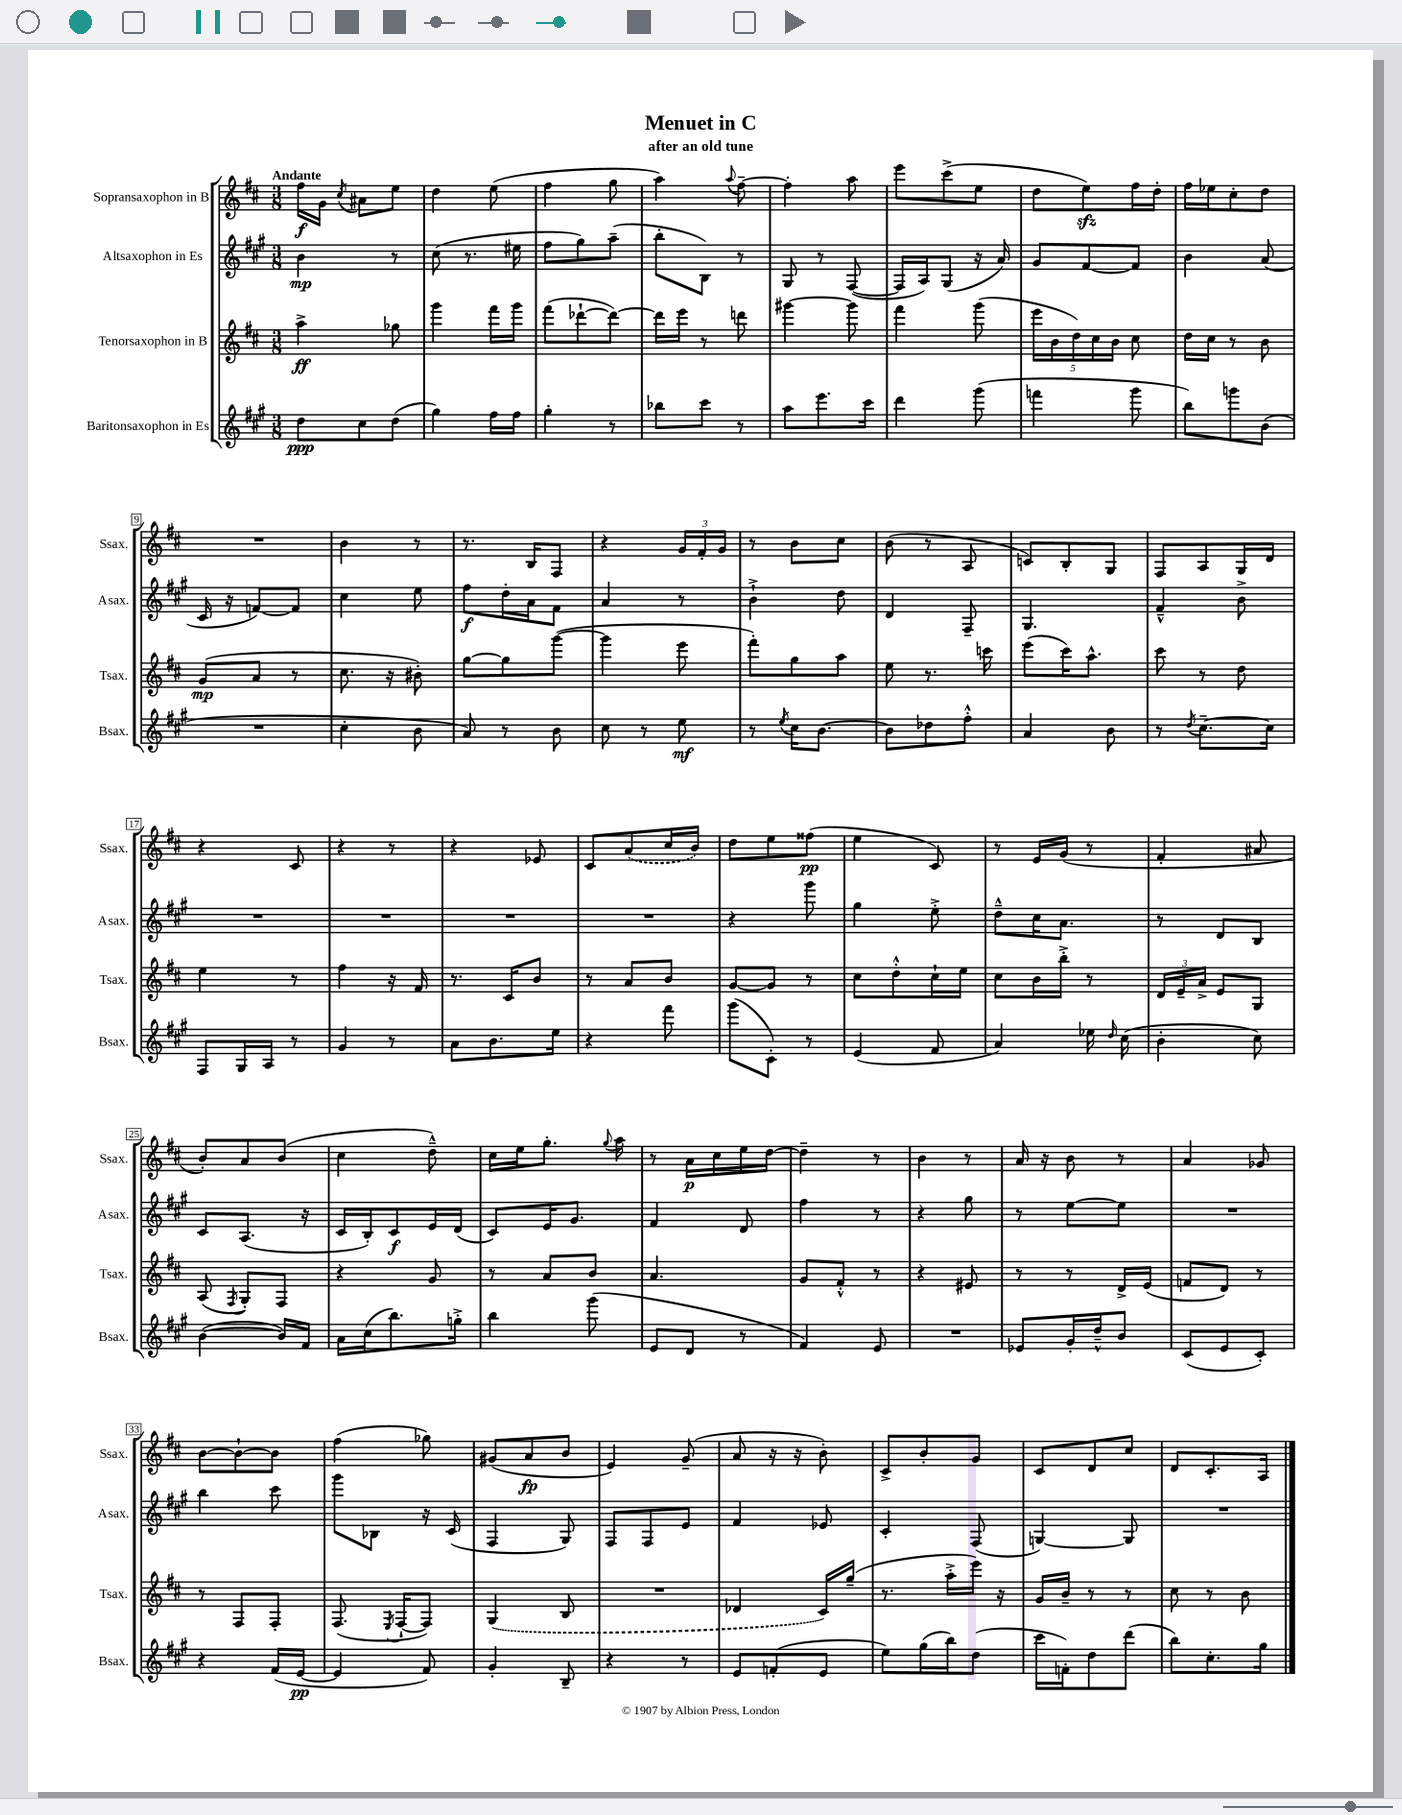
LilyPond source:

\header { title = "Menuet in C" subtitle = "after an old tune" }
<<
\new StaffGroup <<
\new Staff = "s0" \with { instrumentName = "Sopransaxophon in B" shortInstrumentName = "Ssax." } {
    \clef treble \key d \major \numericTimeSignature \time 3/8 \tempo "Andante"
    \autoBeamOff fis''16[\f g'16] \acciaccatura { cis''8 } ais'8[ e''8] |
    d''4 e''8( |
    fis''4 g''8 |
    a''4) \appoggiatura { a''8 } fis''8~-- |
    fis''4-. a''8 |
    e'''8[ cis'''8->( e''8] |
    d''8[ e''8\sfz) fis''16 d''16]-. |
    fis''16[ ees''16 cis''8-. d''8] |
    R4. |
    b'4 r8 |
    r8. b16[ fis8] |
    r4 \tuplet 3/2 { g'16[ fis'16-. g'16] } |
    r8 b'8[ cis''8] |
    b'8( r8 a8 |
    c'8[) b8-. g8] |
    fis8[ a8 g16 d'16] |
    r4 cis'8 |
    r4 r8 |
    r4 ees'8 |
    cis'8[ \once \slurDashed a'8( cis''16 b'16]) |
    d''8[ e''8 fisis''8]\pp( |
    e''4 cis'8) |
    r8 e'16[ g'16]( r8 |
    fis'4-. ais'8 |
    b'8[-.) a'8 b'8]( |
    cis''4 d''8---^) |
    cis''16[ e''16 g''8.]-. \appoggiatura { g''8 } a''16 |
    r8 a'16[\p cis''16 e''16 d''16]~ |
    d''4-- r8 |
    b'4 r8 |
    a'16 r16 b'8 r8 |
    a'4 ges'8 |
    b'8[~ b'8~-! b'8] |
    fis''4( ges''8) |
    gis'8[( a'8\fp b'8] |
    e'4) g'8--( |
    a'8 r16 r16 b'8-.) |
    cis'8[-> b'8-. g'8] |
    cis'8[ d'8 cis''8] |
    d'8[ cis'8.-. a16] \bar "|." |
}
\new Staff = "s1" \with { instrumentName = "Altsaxophon in Es" shortInstrumentName = "Asax." } {
    \clef treble \key a \major \numericTimeSignature \time 3/8
    \autoBeamOff b'4\mp r8 |
    cis''8( r8. eis''16 |
    fis''8[ gis''8) a''8]--( |
    b''8[-. b8]) r8 |
    gis8 r8 fis8~( |
    fis16[ a16) gis8]( r16 a'16) |
    gis'8[ fis'8~ fis'8] |
    b'4 a'8( |
    cis'16 r16 f'8[~) f'8] |
    cis''4 e''8 |
    fis''8[\f d''16-. a'16 fis'8] |
    a'4 r8 |
    b'4-!-> d''8 |
    d'4 fis8-- |
    gis4. |
    fis'4---^ b'8-> |
    R4. |
    R4. |
    R4. |
    R4. |
    r4 gis'''8 |
    gis''4 e''8-.-> |
    d''8[---^ cis''16 a'8.] |
    r8 d'8[ b8] |
    cis'8[ a8.]( r16 |
    cis'16[ b16-.) cis'8\f e'16 d'16]( |
    cis'8[) e'16 gis'8.] |
    fis'4 d'8 |
    fis''4 r8 |
    r4 gis''8 |
    r8 e''8[~ e''8] |
    R4. |
    b''4 cis'''8 |
    gis'''8[ bes8] r16 cis'16( |
    fis4 gis8) |
    fis8[ fis8 e'8] |
    fis'4 ees'8 |
    cis'4-. fis8( |
    g4~) g8 |
    R4. \bar "|." |
}
\new Staff = "s2" \with { instrumentName = "Tenorsaxophon in B" shortInstrumentName = "Tsax." } {
    \clef treble \key d \major \numericTimeSignature \time 3/8
    \autoBeamOff a''4->\ff ges''8 |
    g'''4 fis'''16[ g'''16] |
    fis'''8[( des'''8~-! des'''8]~) |
    des'''16[ e'''16] r8 d'''8 |
    gis'''4~ gis'''8 |
    fis'''4 g'''8( |
    \tuplet 5/4 { e'''16[ b'16 d''16) cis''16 b'16] } cis''8 |
    d''16[ cis''16] r8 b'8 |
    g'8[\mp( a'8] r8 |
    cis''8. r16 bis'8-.) |
    g''8[~ g''8 g'''8]~( |
    g'''4 e'''8 |
    fis'''8[-.) g''8 a''8] |
    e''8 r8. c'''16 |
    e'''8[( cis'''16) a''8.]-^ |
    cis'''8 r8 d''8 |
    e''4 r8 |
    fis''4 r16 fis'16 |
    r8. cis'16[ b'8] |
    r8 a'8[ b'8] |
    g'8[~ g'8] r8 |
    cis''8[ d''8-.-^ cis''16-! e''16] |
    cis''8[ b'16 b''16]-.-> r8 |
    \tuplet 3/2 { d'16[ e'16-- a'16]-> } e'8[ g8] |
    a8( \acciaccatura { fis8 } g8[-.) fis8] |
    r4 g'8 |
    r8 a'8[ b'8] |
    a'4. |
    g'8[ fis'8]-.-^ r8 |
    r4 eis'8 |
    r8 r8 d'16[-> e'16]( |
    f'8[ d'8]) r8 |
    r8 fis8[ fis8]-. |
    fis8.( \acciaccatura { e8 } fis16[~-! fis8]) |
    \once \slurDashed g4( b8 |
    R4. |
    des'4 cis'16[) g''16]--( |
    r8. a''16[-.-> e'''16]) r16 |
    g'16[ b'16]-- r8 r8 |
    cis''8 r8 b'8 \bar "|." |
}
\new Staff = "s3" \with { instrumentName = "Baritonsaxophon in Es" shortInstrumentName = "Bsax." } {
    \clef treble \key a \major \numericTimeSignature \time 3/8
    \autoBeamOff d''8[\ppp cis''8 d''8]( |
    gis''4) fis''16[ fis''16] |
    gis''4-. r8 |
    bes''8[ cis'''8] r8 |
    a''8[ e'''8. cis'''16] |
    d'''4 gis'''8( |
    f'''4 gis'''8 |
    b''8[) g'''8 b'8]( |
    R4. |
    cis''4-. b'8 |
    a'8) r8 b'8 |
    cis''8 r8 e''8\mf |
    r8 \acciaccatura { e''8 } cis''16[ b'8.]~ |
    b'8[ des''8 fis''8]-.-^ |
    a'4 b'8 |
    r8 \acciaccatura { d''8 } cis''8.[~-- cis''16] |
    fis8[ gis16 a16] r8 |
    gis'4 r8 |
    a'8[ b'8. e''16] |
    r4 fis'''8 |
    gis'''8[( cis'8]-.) r8 |
    e'4( fis'8 |
    a'4) ees''16 \grace { d''16 } cis''16( |
    b'4-. cis''8) |
    b'4~( b'16[) fis'16] |
    a'16[ cis''16( b''8.) g''16]-.-> |
    b''4 gis'''8( |
    e'8[ d'8] r8 |
    fis'4) e'8 |
    R4. |
    ees'8[ gis'16-. d''16---^ b'8] |
    cis'8[( e'8 cis'8]-.) |
    r4 fis'16[( e'16]~\pp |
    e'4 fis'8) |
    gis'4-. b8-- |
    r4 r8 |
    e'8[ f'8-.( e'8] |
    e''8[) gis''16( b''16) d''8]( |
    cis'''16[ f'16-.) d''8 d'''8]( |
    b''8[) cis''8.-. gis''16] \bar "|." |
}
>>
>>
\layout { \context { \Score \override BarNumber.stencil = #(make-stencil-boxer 0.1 0.3 ly:text-interface::print) } }
